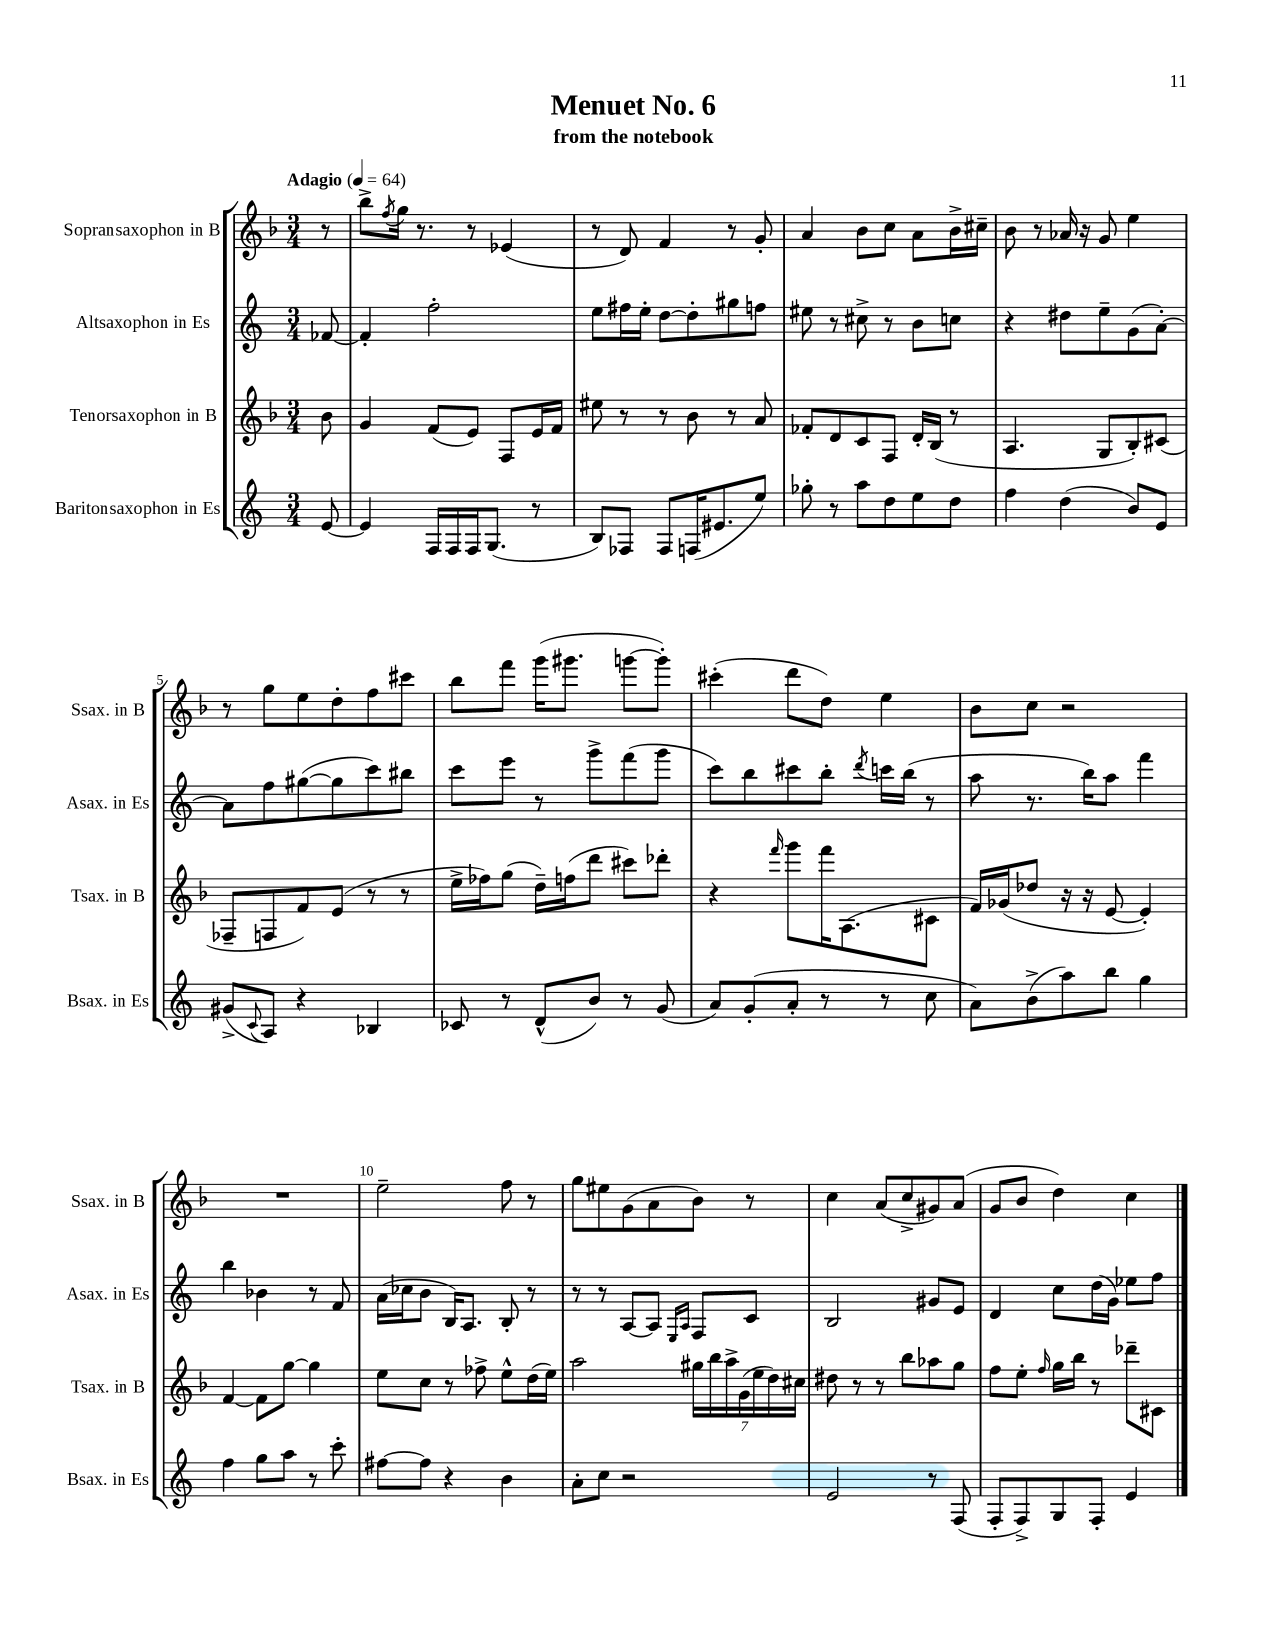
\header { title = "Menuet No. 6" subtitle = "from the notebook" }
<<
\new StaffGroup <<
\new Staff = "s0" \with { instrumentName = "Sopransaxophon in B" shortInstrumentName = "Ssax. in B" } {
    \clef treble \key f \major \numericTimeSignature \time 3/4 \partial 8 \tempo "Adagio" 4 = 64
    r8 |
    bes''8-> \acciaccatura { f''8 } g''16 r8. r8 ees'4( |
    r8 d'8) f'4 r8 g'8-. |
    a'4 bes'8 c''8 a'8 bes'16-> cis''16-- |
    bes'8 r8 aes'16 r16 g'8 e''4 |
    r8 g''8 e''8 d''8-. f''8 cis'''8 |
    bes''8 f'''8 g'''16( gis'''8. g'''8~ g'''8-.) |
    cis'''4-.( d'''8 d''8) e''4 |
    bes'8 c''8 r2 |
    R2. |
    e''2-- f''8 r8 |
    g''8 eis''8 g'8( a'8 bes'8) r8 |
    c''4 a'8( c''8-> gis'8) a'8( |
    g'8 bes'8 d''4) c''4 \bar "|." |
}
\new Staff = "s1" \with { instrumentName = "Altsaxophon in Es" shortInstrumentName = "Asax. in Es" } {
    \clef treble \key c \major \numericTimeSignature \time 3/4 \partial 8
    fes'8~ |
    fes'4-. f''2-. |
    e''8 fis''16 e''16-. d''8~ d''8-. gis''8 f''8 |
    eis''8 r8 cis''8-> r8 b'8 c''8 |
    r4 dis''8 e''8-- g'8( a'8~-.) |
    a'8 f''8 gis''8~( gis''8 c'''8) bis''8 |
    c'''8 e'''8 r8 g'''8-> f'''8( g'''8 |
    c'''8) b''8 cis'''8 b''8-. \acciaccatura { d'''8 } c'''16 b''16( r8 |
    a''8 r8. b''16) a''8 f'''4 |
    b''4 bes'4 r8 f'8 |
    a'16( ces''16 b'8 b16) a8. b8-. r8 |
    r8 r8 a8~ a8 \grace { e16 a16 } f8 c'8 |
    b2 gis'8 e'8 |
    d'4 c''8 d''16( g'16) ees''8 f''8 \bar "|." |
}
\new Staff = "s2" \with { instrumentName = "Tenorsaxophon in B" shortInstrumentName = "Tsax. in B" } {
    \clef treble \key f \major \numericTimeSignature \time 3/4 \partial 8
    bes'8 |
    g'4 f'8( e'8) f8 e'16 f'16 |
    eis''8 r8 r8 bes'8 r8 a'8 |
    fes'8-. d'8 c'8 f8 d'16-. bes16( r8 |
    a4. g8 bes8-.) cis'8( |
    fes8-- f8 f'8) e'8( r8 r8 |
    e''16-> fes''16) g''8( d''16--) f''16( d'''8 cis'''8) des'''8-. |
    r4 \grace { f'''16 } g'''8 f'''16 a8.( cis'8 |
    f'16) ges'16( des''8 r16 r16 e'8~ e'4-.) |
    f'4~ f'8 g''8~ g''4 |
    e''8 c''8 r8 fes''8-> e''8-^ d''16( e''16) |
    a''2 \tuplet 7/4 { gis''16 bes''16 a''16-> g'16( e''16 d''16) cis''16 } |
    dis''8 r8 r8 bes''8 aes''8 g''8 |
    f''8 e''8-. \grace { f''16 } g''16 bes''16 r8 des'''8-- cis'8 \bar "|." |
}
\new Staff = "s3" \with { instrumentName = "Baritonsaxophon in Es" shortInstrumentName = "Bsax. in Es" } {
    \clef treble \key c \major \numericTimeSignature \time 3/4 \partial 8
    e'8~ |
    e'4 f16 f16 f16 g8.( r8 |
    b8) fes8 fes8 f16( eis'8. e''8) |
    ges''8-. r8 a''8 d''8 e''8 d''8 |
    f''4 d''4( b'8) e'8 |
    gis'8->( \appoggiatura { c'8 } a8) r4 bes4 |
    ces'8 r8 d'8-^( b'8) r8 g'8( |
    a'8) g'8-.( a'8-. r8 r8 c''8 |
    a'8) b'8->( a''8) b''8 g''4 |
    f''4 g''8 a''8 r8 c'''8-. |
    fis''8~ fis''8 r4 b'4 |
    a'8-. c''8 r2 |
    e'2 r8 f8( |
    f8-. f8->) g8 f8-. e'4 \bar "|." |
}
>>
>>
\layout { \context { \Score \override BarNumber.break-visibility = ##(#f #t #t) barNumberVisibility = #(every-nth-bar-number-visible 5) } }
